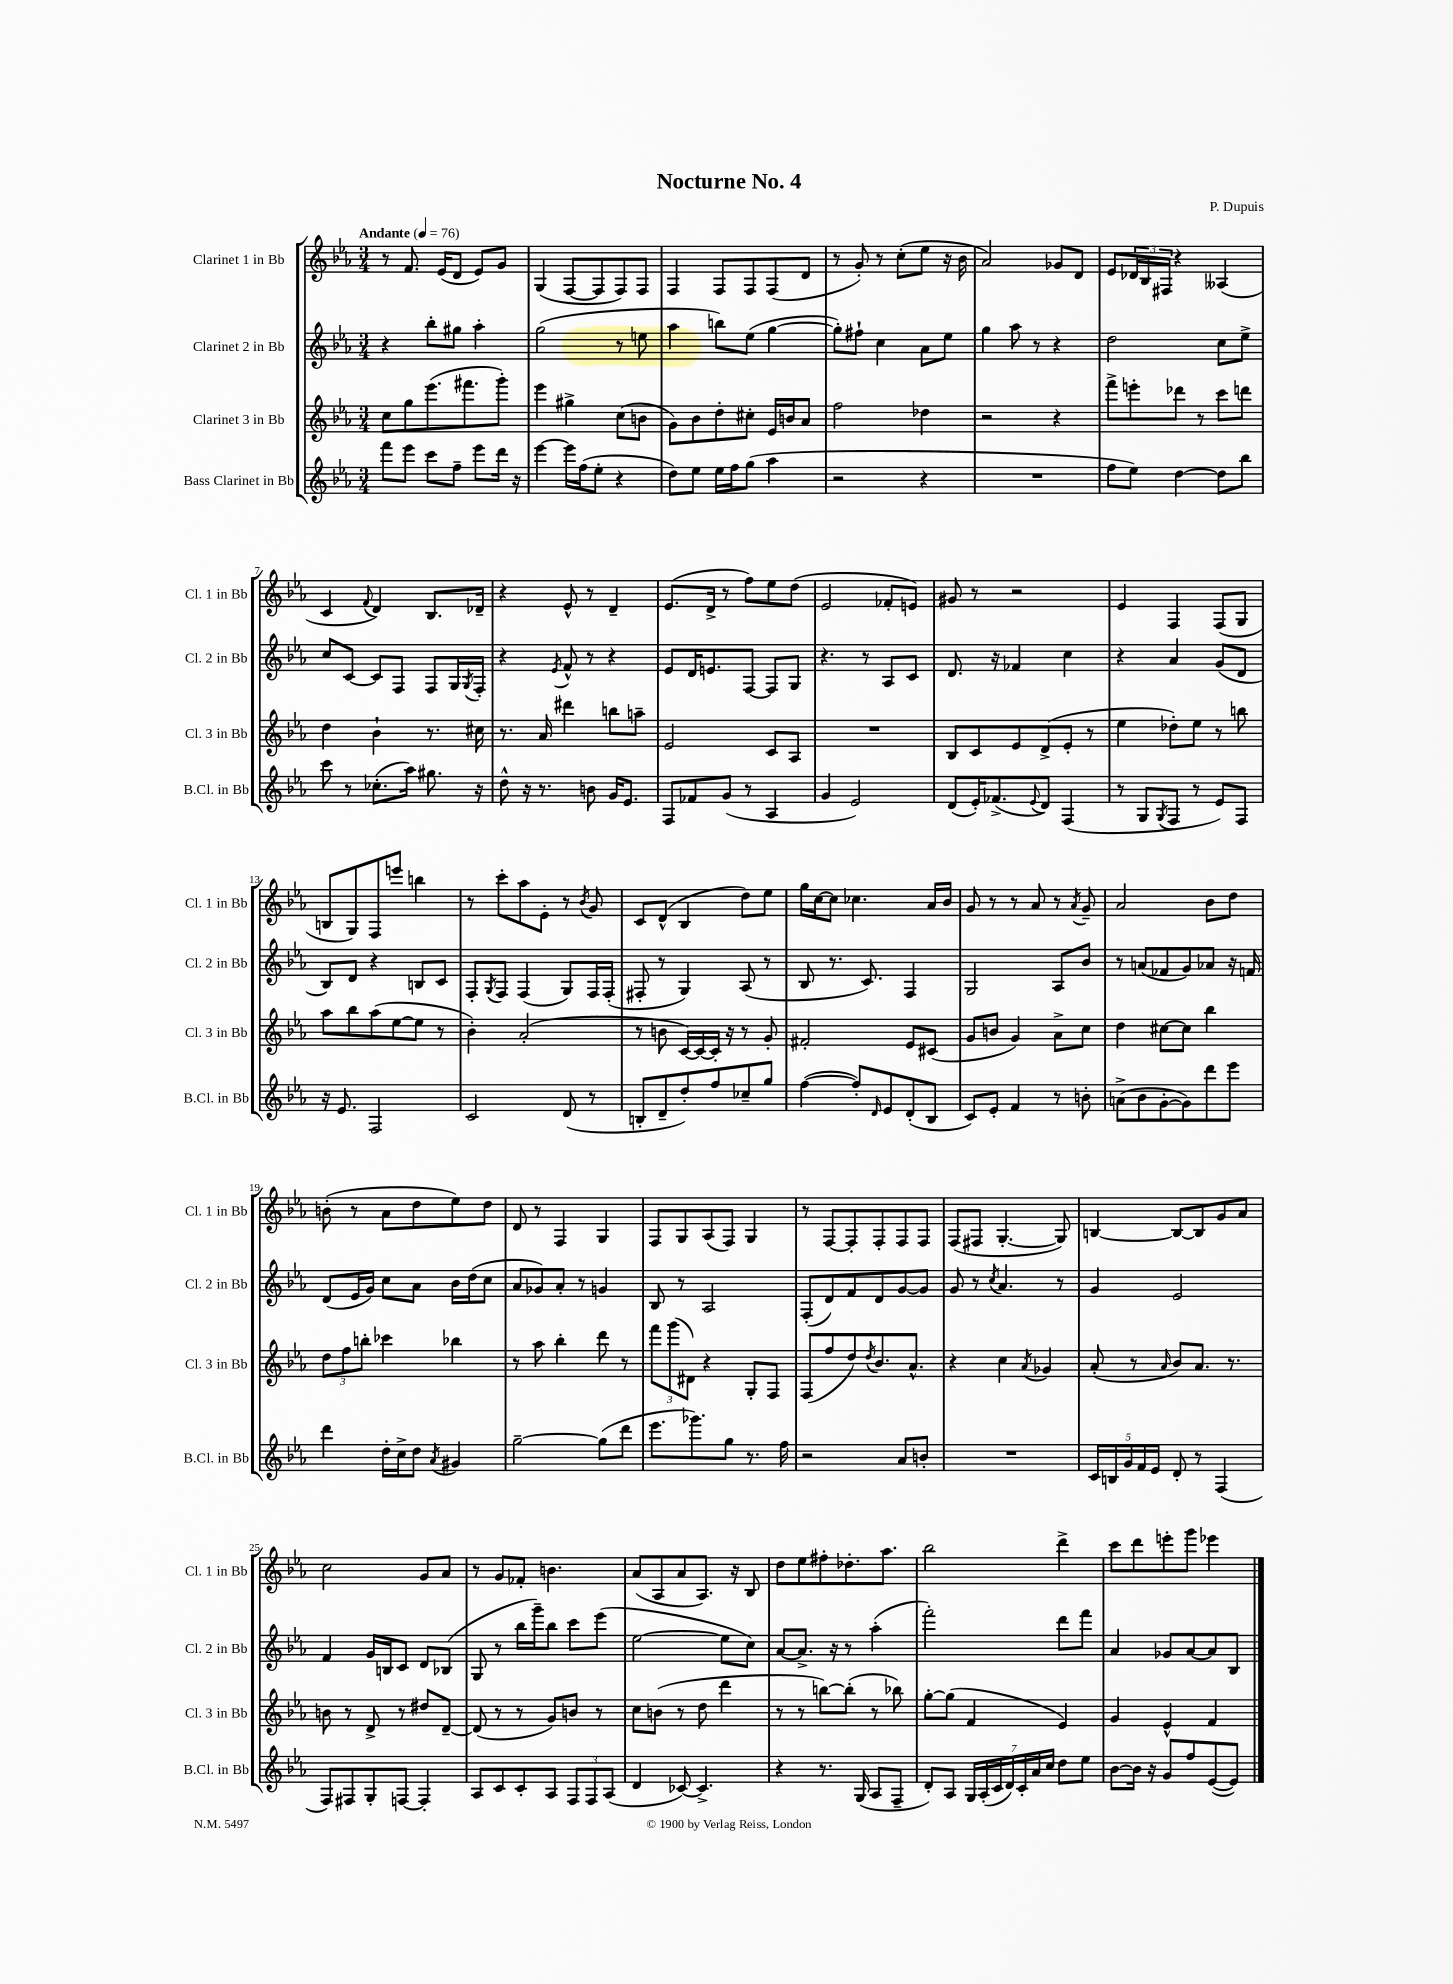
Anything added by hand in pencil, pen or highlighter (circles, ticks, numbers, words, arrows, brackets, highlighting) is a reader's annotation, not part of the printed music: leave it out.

**kern	**kern	**kern	**kern
*part4	*part3	*part2	*part1
*staff4	*staff3	*staff2	*staff1
*I"Bass Clarinet in Bb	*I"Clarinet 3 in Bb	*I"Clarinet 2 in Bb	*I"Clarinet 1 in Bb
*I'B.Cl. in Bb	*I'Cl. 3 in Bb	*I'Cl. 2 in Bb	*I'Cl. 1 in Bb
*clefG2	*clefG2	*clefG2	*clefG2
*k[b-e-a-]	*k[b-e-a-]	*k[b-e-a-]	*k[b-e-a-]
*M3/4	*M3/4	*M3/4	*M3/4
*MM76	*MM76	*MM76	*MM76
=1	=1	=1	=1
!	!	!	!LO:TX:a:B:t=Andante
8fff\L	8cc\L	4r	8r
8eee-\J	8gg\	.	8.f/
8ccc\L	(8.eee-\	8bb-'\L	.
.	.	.	(16e-/KL
8ff~\J	.	8gg#X\J	8d/J
.	8.fff#X\	.	.
8eee-\L	.	4aa-'\	8e-/L)
16ddd\Jk	8ggg'\J)	.	8g/J
16r	.	.	.
=2	=2	=2	=2
[4eee-\	4eee-\	(2gg\	(4G/
16eee-\LL]	4gg#X^\	.	[8F/L
(16ff\J	.	.	.
8ee-'\J	.	.	8F/]
4r	(8cc\L	8r	8F/)
.	8bn\J	8een\	8F/J
=3	=3	=3	=3
8dd\L)	8g\L)	4aa-\	4F/
8ee-\J	8b-\	.	.
16ee-\LL	8dd'\	8bbn\L)	8F/L
16ff\J	.	.	.
(8gg\J	8cc#X'\J	(8ee-\J	8F/
4aa-\	16e-/LL	[4gg\	(8F/
.	16bn/J	.	.
.	8a-/J	.	8d/J
=4	=4	=4	=4
2r	2ff\	8gg'\L])	8r
.	.	8ff#X`\J	8g'/)
.	.	4cc\	8r
.	.	.	(8cc'\L
4r	4dd-X\	8a-\L	8ee-\J
.	.	8ee-\J	16r
.	.	.	16b-\
=5	=5	=5	=5
2.r	2r	4gg\	2a-/)
.	.	8aa-\	.
.	.	8r	.
.	4r	4r	8g-X/L
.	.	.	8d/J
=6	=6	=6	=6
8ff\L	8fff^\L	2dd\	8e-/L
8ee-\J)	8eeen'\	.	24d-X/L
.	.	.	24B-/
.	.	.	24F#X/JJ
[4dd\	8ddd-X\J	.	4r
.	8r	.	.
8dd\L]	8ccc\L	8cc\L	(4A--X/
8bb-\J	8dddn\J	8ee-^\J	.
!!LO:LB:g=z
=7	=7	=7	=7
8ccc\	4dd\	8cc/L	4c/
8r	.	[8c/J	.
.	.	.	8qqf/
(8.cc-X'\L	4b-`\	8c/L]	4d/)
.	.	8F/J	.
16aa-\Jk)	.	.	.
8.gg#X\	8.r	8F/L	8.B-/L
.	.	16G/L	.
.	.	8qG/	.
16r	16cc#X\	16F'/JJ	16d-X~/Jk
=8	=8	=8	=8
8dd^^\	8.r	4r	4r
16r	.	.	.
8.r	16a-/	.	.
.	.	8qe-/	.
.	4ddd#X\	8f^^/	8e-^^/
8bn\	.	8r	8r
16g/KL	8bbn\L	4r	4d~/
8.e-/J	.	.	.
.	8aan~\J	.	.
=9	=9	=9	=9
8F/L	2e-/	8e-/L	(8.e-/L
8f-X/	.	16d/K	.
.	.	8.en/	16d^/Jk
(8g/J	.	.	8r
8r	.	[8F/J	8ff\L)
4A-/	8c/L	8F/L]	8ee-\
.	8A-/J	8G/J	(8dd\J
=10	=10	=10	=10
4g/	2.r	4.r	2e-/
2e-/)	.	.	.
.	.	8r	.
.	.	8A-/L	8f-X'/L
.	.	8c/J	8en/J)
=11	=11	=11	=11
(8d/L	8B-/L	8.d/	8g#X/
16e-'/K)	8c/	.	8r
(8.f-X^/	.	16r	.
.	8e-/	4f-X/	2r
8qqe-/	.	.	.
8d/J)	(8d^/	.	.
(4F/	8e-'/J	4cc\	.
.	8r	.	.
=12	=12	=12	=12
8r	4ee-\	4r	4e-/
8G/L	.	.	.
8qG/	.	.	.
8F/J	8dd-X'\L)	4a-/	4F/
8r	8ee-\J	.	.
8e-/L)	8r	(8g/L	(8F/L
8F/J	8bbn\	8d/J	8G/J
!!LO:LB:g=z
=13	=13	=13	=13
16r	8aa-\L	8B-/L)	8Bn/L
8.e-/	.	.	.
.	8bb-\	8d/J	8G/)
2F/	(8aa-\	4r	8F/
.	[8ee-\	.	8eeen/J
.	8ee-\J]	8Bn/L	4bbn\
.	8r	8c/J	.
=14	=14	=14	=14
2c/	4b-'\)	8F'/L	8r
.	.	8qG/	.
.	.	8F/J	8ccc'\L
.	(2a-'/	(4F/	8aa-\
.	.	.	8e-'\J
(8d/	.	8G/L)	8r
.	.	.	8qb-/
8r	.	16F/L	8g/
.	.	(16F'/JJ	.
=15	=15	=15	=15
8Bn'/L	8r	8F#X'/	8c/L
8d~/	8bn\	8r	(8d^^/J
8dd'/)	[16c/LL)	4G/)	4B-/
.	16c/_	.	.
8ff/	16c'/JJ]	.	.
.	16r	.	.
8cc-X~/	8r	(8A-/	8dd\L)
8gg/J	8g'/	8r	8ee-\J
=16	=16	=16	=16
([4ff\	2f#X'/	8B-/	16gg\LL
.	.	.	[16cc\J
.	.	8.r	8cc\J]
8ff'/L])	.	.	4.cc-X\
.	.	8.c/)	.
16qqd/	.	.	.
8e-/	.	.	.
(8d'/	8e-/L	4F/	.
8B-/J	(8c#X/J	.	16a-/LL
.	.	.	16b-/JJ
=17	=17	=17	=17
8c/L)	8g/L	2G/	8g/
8e-'/J	8bn/J	.	8r
4f/	4g/)	.	8r
.	.	.	8a-/
8r	8a-^\L	8A-/L	8r
.	.	.	8qa-/
8bn'\	8cc\J	8b-/J	8g~/
=18	=18	=18	=18
(8an^\L	4dd\	8r	2a-/
8b-\	.	(8an/L	.
[8g'\	[8cc#X\L	8f-X/	.
8g\])	8cc#\J]	8g/)	.
8ddd\	4bb-\	8a-X/J	8b-\L
8eee-\J	.	16r	8dd\J
.	.	16fn/	.
!!LO:LB:g=z
=19	=19	=19	=19
4ddd\	12dd\L	(8d/L	(8bn'\
.	12ff\	.	.
.	.	16e-/L	8r
.	12bbn'\J	.	.
.	.	16g/JJ)	.
16dd'\LL	4ccc-X\	8cc\L	8a-\L
16cc^\J	.	.	.
8dd\J	.	8a-\J	8dd\
8qa-/	.	.	.
4g#X/	4bb-X\	16b-\LL	8ee-\)
.	.	(16dd\J	.
.	.	8cc\J	8dd\J
=20	=20	=20	=20
[2gg~\	8r	8a-/L	8d/
.	8aa-\	8g-X/)	8r
.	4bb-'\	8a-'/J	4F/
.	.	8r	.
(8gg\L]	8ddd\	4gn/	4G/
8ddd\J	8r	.	.
=21	=21	=21	=21
8.eee-\L	12fff\L	8B-/	8F/L
.	(12ggg\	.	.
.	.	8r	8G/
.	12d#X\J)	.	.
8.ggg-X\)	.	.	.
.	4r	2A-/	(8A-/
8gg\J	.	.	8F/J)
8.r	8G'/L	.	4G/
.	8F/J	.	.
16ff\	.	.	.
=22	=22	=22	=22
2r	(8F/L	(8F'/L	8r
.	8ff/	8d/)	[8F/L
.	8dd/)	8f/	8F'/]
.	8qdd/	.	.
.	8.b-/	8d/	8F'/
8a-/L	.	[8g/	8F/
.	8.a-^^/J	.	.
8bn'/J	.	8g/J]	8F/J
=23	=23	=23	=23
2.r	4r	8g/	(8F/L
.	.	8r	8F#X/J
.	.	8qcc/	.
.	4cc\	4.a-/	[4.G'/
.	8qa-/	.	.
.	4g-X/	.	.
.	.	8r	8G/])
=24	=24	=24	=24
20c/LL	(8a-'/	4g/	[4Bn/
20Bn/	.	.	.
20g/	.	.	.
.	8r	.	.
20f/	.	.	.
20e-/JJ	.	.	.
.	16qqa-/	.	.
8d'/	8b-/L)	2e-/	8B/L_
8r	8.a-/J	.	8B/]
(4F/	.	.	8g/
.	8.r	.	.
.	.	.	8a-/J
!!LO:LB:g=z
=25	=25	=25	=25
8F/L)	8bn\	4f/	2cc\
8F#X/	8r	.	.
8G'/	8d^/	16g/LL	.
.	.	16Bn/J	.
[8Fn/J	8r	8c/J	.
4F'/]	8dd#X/L	8d/L	8g/L
.	[8d~/J	(8B-X/J	8a-/J
=26	=26	=26	=26
8A-/L	(8d/]	8G/	8r
8c/	8r	8r	8g/L
8c'/	8r	16bb-\LL	8f-X'/J
.	.	16ggg~\J)	.
8A-/J	8g/L)	8bb-\J	4.bn\
12F/L	8bn/J	8ccc\L	.
12F/	.	.	.
.	8r	(8eee-\J	.
(12A-/J	.	.	.
=27	=27	=27	=27
4d/	8cc\L	[2ee-\	(8a-/L
.	(8bn\J	.	8A-/
[8c-X/)	8r	.	8a-/
4.c-^/]	8dd\	.	8.A-/J)
.	4ddd\	8ee-\L]	.
.	.	.	16r
.	.	8cc\J)	8B-/
=28	=28	=28	=28
4r	8r	[8a-/L	8dd\L
.	8r	8.a-^/J]	8ee-\
8.r	[8bbn\L)	.	8ff#X'\
.	.	16r	.
.	(8bb'\J]	8r	8.dd-X'\
(16G/	.	.	.
8A-/L	8r	(4aa-'\	.
.	.	.	8.aa-\J
8F~/J	8bb-X\)	.	.
=29	=29	=29	=29
8d'/L)	[8gg'\L	2fff'\)	2bb-\
8A-/J	(8gg\J]	.	.
28G/LL	4f/	.	.
(28A-'/	.	.	.
28c/	.	.	.
28d/)	.	.	.
28c'/	.	.	.
28a-/	.	.	.
28cc/JJ	.	.	.
8dd\L	4e-/)	8ddd\L	4ddd^\
8ee-\J	.	8fff\J	.
=30	=30	=30	=30
[8b-\L	4g/	4a-/	8ccc\L
16b-\Jk]	.	.	8ddd\
16r	.	.	.
8g/L	4e-^^/	8g-X/L	8eeen'\
8ff/	.	[8a-/	8ggg\J
([8e-/	4f/	8a-/]	4eee-X\
8e-/J])	.	8B-/J	.
==	==	==	==
*-	*-	*-	*-
